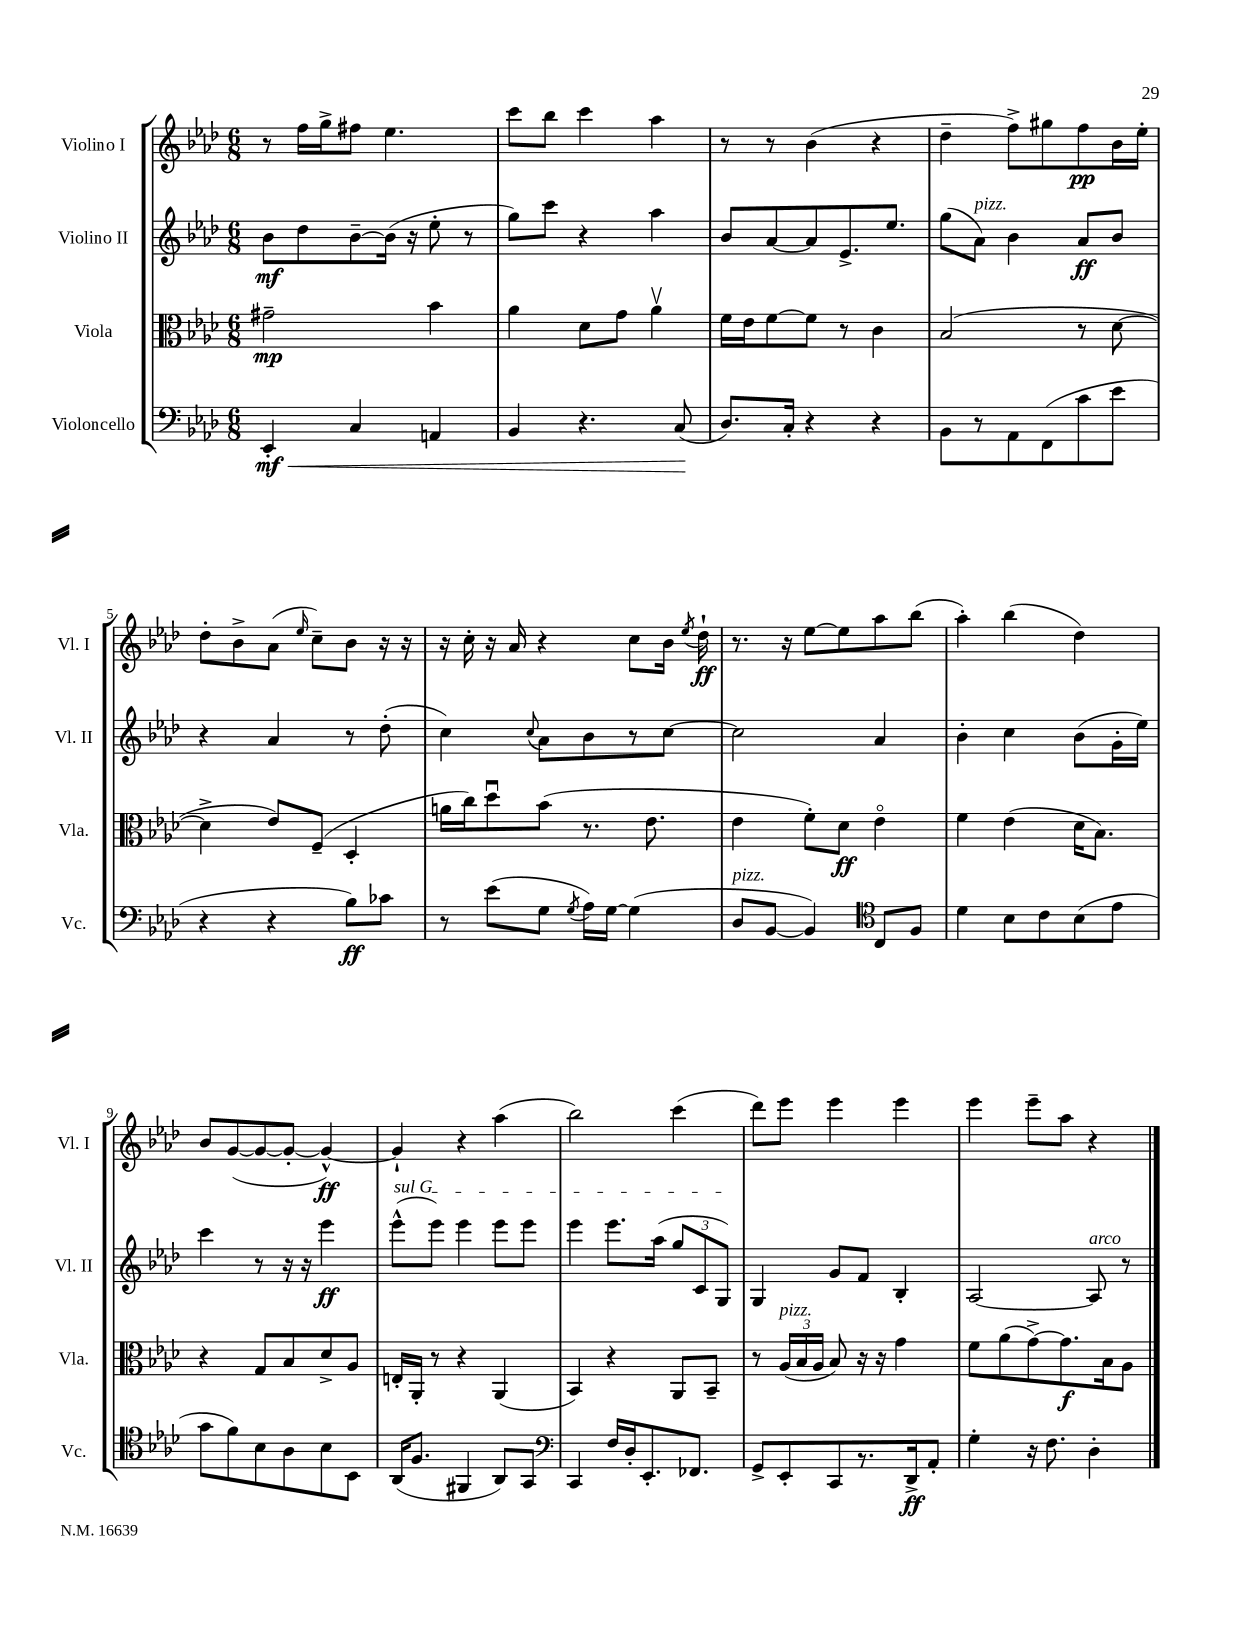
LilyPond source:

<<
\new StaffGroup <<
\new Staff = "s0" \with { instrumentName = "Violino I" shortInstrumentName = "Vl. I" } {
    \clef treble \key aes \major \numericTimeSignature \time 6/8
    \autoBeamOff r8 f''16[ g''16-> fis''8] ees''4. |
    c'''8[ bes''8] c'''4 aes''4 |
    r8 r8 bes'4( r4 |
    des''4-- f''8[->) gis''8 f''8\pp bes'16 ees''16]-. |
    des''8[-. bes'8-> aes'8]( \grace { ees''16 } c''8[--) bes'8] r16 r16 |
    r16 c''16-. r16 aes'16 r4 c''8[ bes'16] \acciaccatura { ees''8 } des''16-!\ff |
    r8. r16 ees''8[~ ees''8 aes''8 bes''8]( |
    aes''4-.) bes''4( des''4) |
    bes'8[ g'8~( g'8~ g'8]~-. g'4~-^\ff) |
    g'4-! r4 aes''4( |
    bes''2) c'''4( |
    des'''8[) ees'''8] ees'''4 ees'''4 |
    ees'''4 ees'''8[-- aes''8] r4 \bar "|." |
}
\new Staff = "s1" \with { instrumentName = "Violino II" shortInstrumentName = "Vl. II" } {
    \clef treble \key aes \major \numericTimeSignature \time 6/8
    \autoBeamOff bes'8[\mf des''8 bes'8~-- bes'16]( r16 ees''8-. r8 |
    g''8[) c'''8] r4 aes''4 |
    bes'8[ aes'8~ aes'8 ees'8.-> ees''8.] |
    g''8[( aes'8]^\markup { \italic "pizz." }) bes'4 aes'8[\ff bes'8] |
    r4 aes'4 r8 des''8-.( |
    c''4) \appoggiatura { c''8 } aes'8[ bes'8 r8 c''8]~ |
    c''2 aes'4 |
    bes'4-. c''4 bes'8[( g'16-. ees''16]) |
    c'''4 r8 r16 r16 ees'''4\ff |
    \once \override TextSpanner.bound-details.left.text = \markup { \italic "sul G" } ees'''8[-^\startTextSpan( ees'''8]) ees'''4 ees'''8[ ees'''8] |
    ees'''4 ees'''8.[ aes''16]( \tuplet 3/2 { g''8[ c'8 g8]\stopTextSpan) } |
    g4 g'8[ f'8] bes4-. |
    aes2~ aes8^\markup { \italic "arco" } r8 \bar "|." |
}
\new Staff = "s2" \with { instrumentName = "Viola" shortInstrumentName = "Vla." } {
    \clef alto \key aes \major \numericTimeSignature \time 6/8
    \autoBeamOff gis'2--\mp bes'4 |
    aes'4 des'8[ g'8] aes'4\upbow |
    f'16[ ees'16 f'8~ f'8] r8 c'4 |
    bes2( r8 des'8~ |
    des'4-> ees'8[) f8]--( des4-. |
    a'16[ c''16) des''8\downbow bes'8]( r8. ees'8. |
    ees'4 f'8[-.) des'8]\ff ees'4\flageolet |
    f'4 ees'4( des'16[ bes8.]) |
    r4 g8[ bes8 des'8-> aes8] |
    e16[-. aes,16]-. r8 r4 aes,4( |
    bes,4) r4 aes,8[ bes,8]-- |
    r8 \tuplet 3/2 { aes16[^\markup { \italic "pizz." }( bes16 aes16] } bes8) r16 r16 g'4 |
    f'8[ aes'8( g'8~->) g'8.\f bes16 aes8] \bar "|." |
}
\new Staff = "s3" \with { instrumentName = "Violoncello" shortInstrumentName = "Vc." } {
    \clef bass \key aes \major \numericTimeSignature \time 6/8
    \autoBeamOff ees,4-.\mf\< c4 a,4 |
    bes,4 r4. c8\!( |
    des8.[) c16]-. r4 r4 |
    bes,8[ r8 aes,8 f,8( c'8 ees'8] |
    r4 r4 bes8[\ff) ces'8] |
    r8 ees'8[( g8] \acciaccatura { g8 } aes16[) g16]~ g4( |
    des8[^\markup { \italic "pizz." } bes,8]~ bes,4) \clef tenor c8[ f8] |
    des'4 bes8[ c'8 bes8( ees'8] |
    g'8[ f'8) bes8 aes8 bes8 bes,8] |
    aes,16[( f8.] fis,4 aes,8[) g,8] |
    \clef bass c,4 f16[ des16-. ees,8.-. fes,8.] |
    g,8[-> ees,8-. c,8 r8. des,16->\ff aes,8]-. |
    g4-. r16 f8. des4-. \bar "|." |
}
>>
>>
